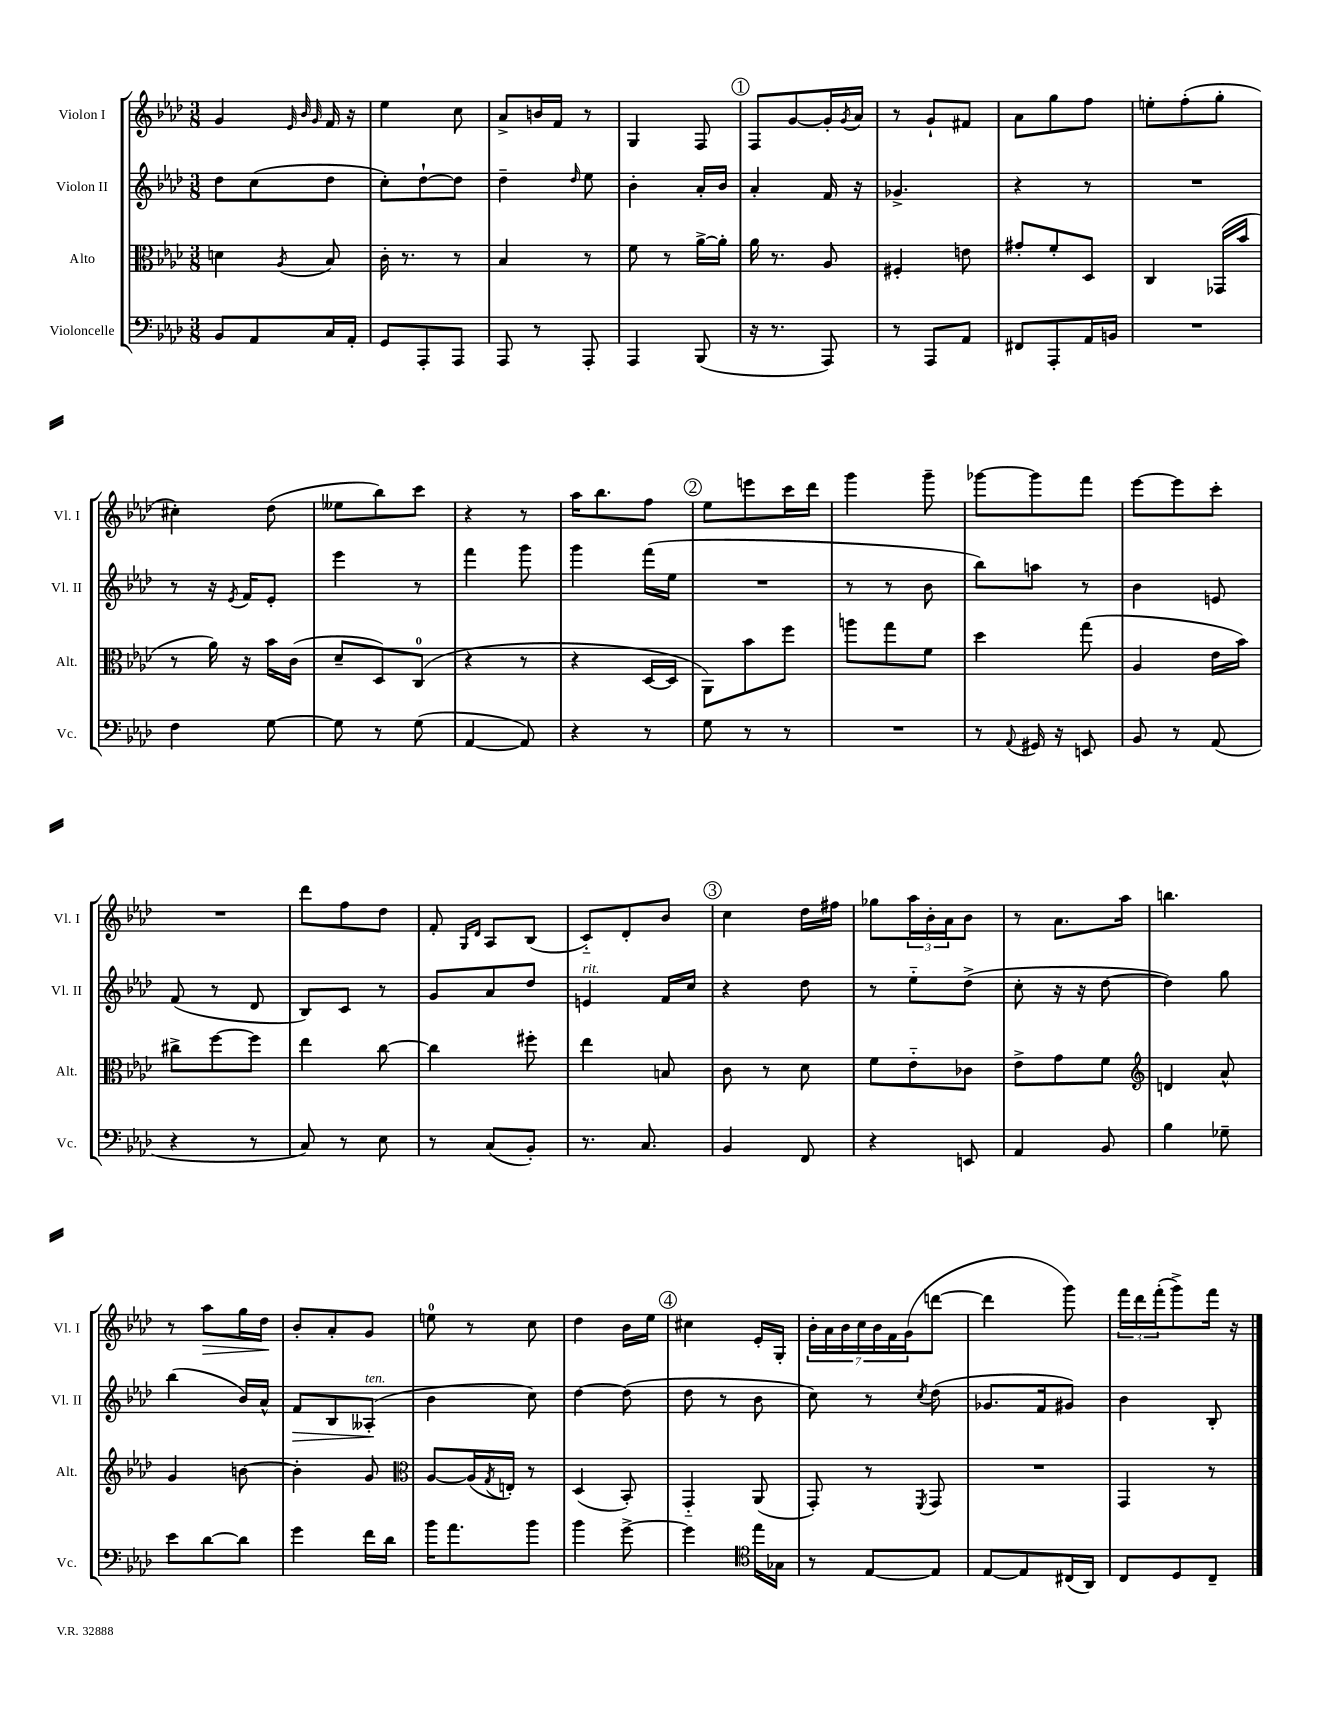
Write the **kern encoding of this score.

**kern	**kern	**kern	**kern
*staff4	*staff3	*staff2	*staff1
*clefF4	*clefC3	*clefG2	*clefG2
*k[b-e-a-d-]	*k[b-e-a-d-]	*k[b-e-a-d-]	*k[b-e-a-d-]
*M3/8	*M3/8	*M3/8	*M3/8
8BB-	4d	8dd-	4g
8AA-	.	(8cc	.
.	.	.	32qqe-
.	.	.	32qqb-
.	8qA-	.	32qqg
16C	8B-	8dd-	16f
16AA-'	.	.	16r
=	=	=	=
8GG	16c'	8cc')	4ee-
.	8.r	.	.
8AAA-'	.	[8dd-`	.
8AAA-	8r	8dd-]	8cc
=	=	=	=
8AAA-	4B-	4dd-~	8a-^
8r	.	.	16b
.	.	.	16f
.	.	16qqdd-	.
8AAA-'	8r	8ee-	8r
=	=	=	=
4AAA-	8f	4b-'	4G
.	8r	.	.
(8BBB-	[16a-^	16a-'	8F
.	16a-']	16b-	.
=	=	=	=
16r	16a-	4a-'	8F
8.r	8.r	.	.
.	.	.	[8g
8AAA-)	8A-	16f	16g']
.	.	.	8qg
.	.	16r	16a-
=	=	=	=
8r	4F#'	4.g-^	8r
8AAA-	.	.	8g`
8AA-	8e	.	8f#
=	=	=	=
8FF#	8g#'	4r	8a-
8AAA-'	8f'	.	8gg
16AA-	8D-	8r	8ff
16BB	.	.	.
=	=	=	=
4.r	4C	4.r	8ee'
.	.	.	(8ff'
.	(16GG-	.	8gg'
.	16b-	.	.
=	=	=	=
4F	8r	8r	4cc#')
.	16a-)	16r	.
.	.	8qe-	.
.	16r	16f	.
[8G	16b-	8e-'	(8dd-
.	(16c	.	.
=	=	=	=
8G]	8d-~	4eee-	8ee--
8r	8D-)	.	8bb-)
(8G	(8C	8r	8ccc
=	=	=	=
[4AA-	4r	4fff	4r
8AA-])	8r	8ggg	8r
=	=	=	=
4r	4r	4ggg	16aa-
.	.	.	8.bb-
8r	[16D-	(16fff	8ff
.	16D-]	16ee-	.
=	=	=	=
8G	8AA-)	4.r	8ee-
8r	8b-	.	8eee
8r	8ff	.	16ccc
.	.	.	16ddd-
=	=	=	=
4.r	8aa	8r	4ggg
.	8gg	8r	.
.	8f	8b-	8ggg~
=	=	=	=
8r	4dd-	8bb-)	[8ggg-
8qqAA-	.	.	.
16GG#	.	8aa	8ggg-]
16r	.	.	.
8EE	(8gg	8r	8fff
=	=	=	=
8BB-	4A-	4b-	[8eee-
8r	.	.	8eee-]
(8AA-	16e-	8e	8ccc'
.	16b-)	.	.
=	=	=	=
4r	8cc#^	(8f	4.r
.	[8ff	8r	.
8r	8ff]	8d-	.
=	=	=	=
8C)	4ee-	8B-)	8ddd-
8r	.	8c	8ff
8E-	[8cc	8r	8dd-
=	=	=	=
8r	4cc]	8g	8f'
.	.	.	16qqG
.	.	.	16qqd-
(8C	.	8a-	8A-
8BB-')	8ff#'	8dd-	(8B-
=	=	=	=
8.r	4ee-	4e	8c'~)
.	.	.	8d-'
8.C	.	.	.
.	8B	16f	8b-
.	.	16cc	.
=	=	=	=
4BB-	8c	4r	4cc
.	8r	.	.
8FF	8d-	8dd-	16dd-
.	.	.	16ff#
=	=	=	=
4r	8f	8r	8gg-
.	8e-'~	8ee-'~	24aa-
.	.	.	24b-'
.	.	.	24a-
8EE	8c-	(8dd-^	8b-
=	=	=	=
4AA-	8e-^	8cc'	8r
.	8g	16r	8.a-
.	.	16r	.
8BB-	8f	[8dd-	.
.	.	.	16aa-
=	=	=	=
*	*clefG2	*	*
4B-	4d	4dd-])	4.bb
8G-~	8a-^^	8gg	.
=	=	=	=
8e-	4g	(4bb-	8r
[8d-	.	.	8aa-
8d-]	[8b	16b-)	16gg
.	.	16a-^^	16dd-
=	=	=	=
4g	4b']	8f	8b-'
.	.	8B-	8a-'
16f	8g	(8A--'	8g
16d-	.	.	.
=	=	=	=
*	*clefC3	*	*
16b-	[8A-	4b-	8ee
8.a-	.	.	.
.	(16A-]	.	8r
.	8qG	.	.
.	16E')	.	.
8b-	8r	8cc)	8cc
=	=	=	=
4b-	(4D-	[4dd-	4dd-
[8g^	8BB-')	(8dd-]	16b-
.	.	.	16ee-
=	=	=	=
4g]	4GG'~	8dd-	4cc#
.	.	8r	.
*clefC4	*	*	*
16ee-	(8AA-	8b-	16e-'
16G-	.	.	16G'
=	=	=	=
8r	8GG')	8cc)	28b-'
.	.	.	28a-
.	.	.	28b-
.	.	.	28cc
[8E-	8r	8r	.
.	.	.	28b-
.	.	.	28f
.	.	.	(28g
.	8qFF	8qcc	.
8E-]	8GG	(8dd-	[8ddd
=	=	=	=
[8E-	4.r	8.g-	4ddd]
8E-]	.	.	.
.	.	16f	.
(16C#	.	8g#)	8ggg)
16AA-)	.	.	.
=	=	=	=
8C	4GG	4b-	24fff
.	.	.	24ddd-
.	.	.	(24fff'
8D-	.	.	8ggg^)
8C~	8r	8B-'	16fff
.	.	.	16r
==	==	==	==
*-	*-	*-	*-
